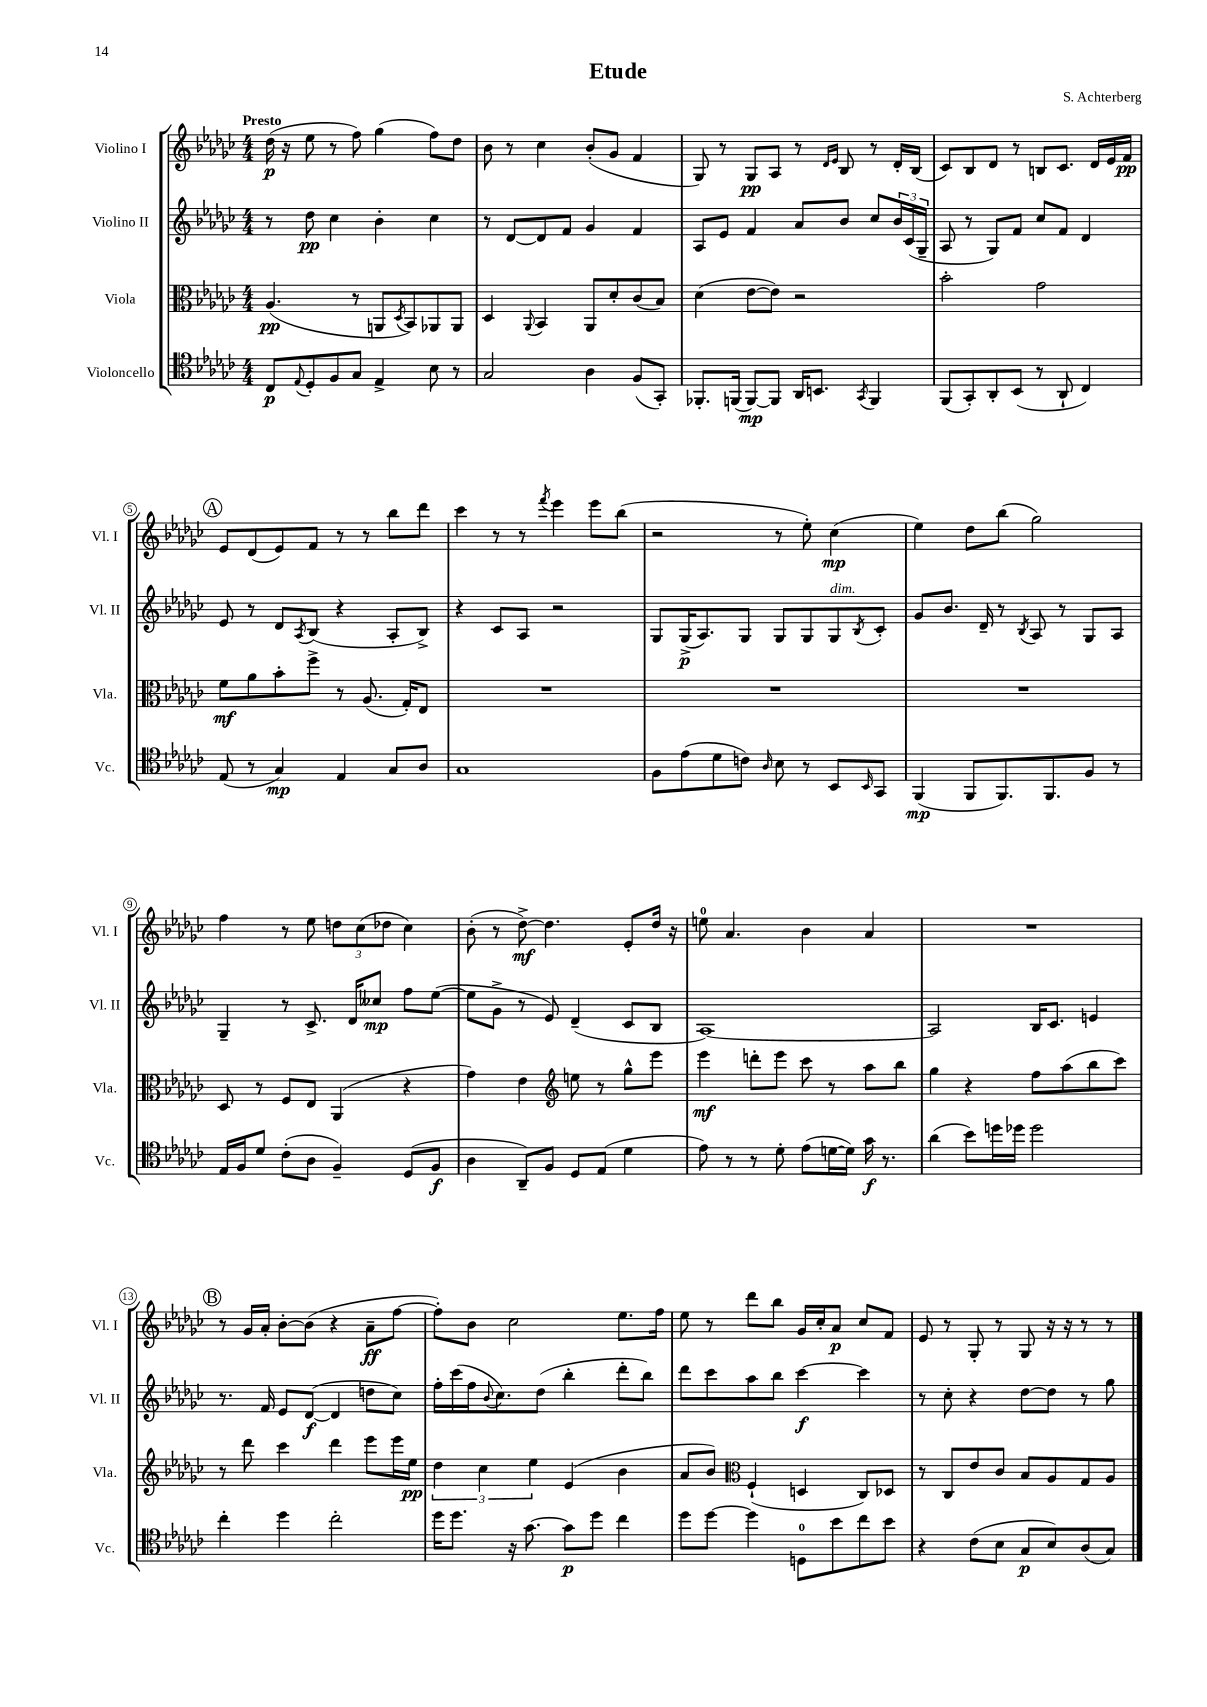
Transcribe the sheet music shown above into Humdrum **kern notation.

**kern	**dynam	**kern	**dynam	**kern	**dynam	**kern	**dynam
*part4	*part4	*part3	*part3	*part2	*part2	*part1	*part1
*staff4	*staff4	*staff3	*staff3	*staff2	*staff2	*staff1	*staff1
*I"Violoncello	*	*I"Viola	*	*I"Violino II	*	*I"Violino I	*
*I'Vc.	*	*I'Vla.	*	*I'Vl. II	*	*I'Vl. I	*
*clefC4	*	*clefC3	*	*clefG2	*	*clefG2	*
*k[b-e-a-d-g-c-]	*	*k[b-e-a-d-g-c-]	*	*k[b-e-a-d-g-c-]	*	*k[b-e-a-d-g-c-]	*
*M4/4	*	*M4/4	*	*M4/4	*	*M4/4	*
=1	=1	=1	=1	=1	=1	=1	=1
!	!	!	!	!	!	!LO:TX:a:B:t=Presto	!
8C-/L	p	(4.A-/	pp	8r	.	(16dd-\	p
.	.	.	.	.	.	16r	.
8qqE-/	.	.	.	.	.	.	.
8D-'/	.	.	.	8dd-\	pp	8ee-\	.
8F/	.	.	.	4cc-\	.	8r	.
8G-/J	.	8r	.	.	.	8ff\)	.
4E-^/	.	8AAn/L	.	4b-'\	.	(4gg-\	.
.	.	8qD-/	.	.	.	.	.
.	.	8BB-/)	.	.	.	.	.
8B-\	.	8AA-X/	.	4cc-\	.	8ff\L)	.
8r	.	8AA-/J	.	.	.	8dd-\J	.
=2	=2	=2	=2	=2	=2	=2	=2
2G-/	.	4D-/	.	8r	.	8b-\	.
.	.	.	.	[8d-/L	.	8r	.
.	.	8qqAA-/	.	.	.	.	.
.	.	4BB-/	.	8d-/]	.	4cc-\	.
.	.	.	.	8f/J	.	.	.
4A-\	.	8AA-/L	.	4g-/	.	(8b-'/L	.
.	.	8d-'/	.	.	.	8g-/J	.
(8F/L	.	(8c-/	.	4f/	.	4f/	.
8GG-'/J)	.	8B-/J)	.	.	.	.	.
=3	=3	=3	=3	=3	=3	=3	=3
8.FF-X'/L	.	(4d-\	.	8A-/L	.	8G-/)	.
.	.	.	.	8e-/J	.	8r	.
(16FFn/Jk	.	.	.	.	.	.	.
[8FF/L)	mp	[8e-\L	.	4f/	.	8G-/L	pp
8FF/J]	.	8e-\J])	.	.	.	8A-/J	.
16AA-/KL	.	2r	.	8a-/L	.	8r	.
8.BBn/J	.	.	.	.	.	.	.
.	.	.	.	.	.	16qqd-/LL	.
.	.	.	.	.	.	16qqe-/JJ	.
.	.	.	.	8b-/J	.	8B-/	.
8qGG-/	.	.	.	.	.	.	.
4FF/	.	.	.	8cc-/L	.	8r	.
.	.	.	.	24b-/L	.	16d-'/LL	.
.	.	.	.	(24c-/	.	.	.
.	.	.	.	.	.	(16B-/JJ	.
.	.	.	.	24G-~/JJ	.	.	.
=4	=4	=4	=4	=4	=4	=4	=4
(8FF/L	.	2b-'\	.	8A-/	.	8c-/L)	.
8GG-'/)	.	.	.	8r	.	8B-/	.
8AA-'/	.	.	.	8G-/L)	.	8d-/J	.
(8BB-/J	.	.	.	8f/J	.	8r	.
8r	.	2g-\	.	8cc-/L	.	8Bn/L	.
8AA-`/	.	.	.	8f/J	.	8.c-/J	.
4C-/)	.	.	.	4d-/	.	.	.
.	.	.	.	.	.	16d-/LL	.
.	.	.	.	.	.	16e-/	.
.	.	.	.	.	.	16f/JJ	pp
!!LO:LB:g=z
!!LO:REH:place=s1:t=A
=5	=5	=5	=5	=5	=5	=5	=5
(8E-/	.	8f\L	mf	8e-/	.	8e-/L	.
8r	.	8a-\	.	8r	.	(8d-/	.
4G-/)	mp	8b-'\	.	8d-/L	.	8e-/)	.
.	.	.	.	8qA-/	.	.	.
.	.	8ff^\J	.	(8B-/J	.	8f/J	.
4E-/	.	8r	.	4r	.	8r	.
.	.	(8.A-/	.	.	.	8r	.
8G-/L	.	.	.	8A-'/L	.	8bb-\L	.
.	.	16G-'/KL)	.	.	.	.	.
8A-/J	.	8E-/J	.	8B-^/J)	.	8ddd-\J	.
=6	=6	=6	=6	=6	=6	=6	=6
1G-	.	1r	.	4r	.	4ccc-\	.
.	.	.	.	8c-/L	.	8r	.
.	.	.	.	8A-/J	.	8r	.
.	.	.	.	.	.	8qfff/	.
.	.	.	.	2r	.	4eee-\	.
.	.	.	.	.	.	8eee-\L	.
.	.	.	.	.	.	(8bb-\J	.
=7	=7	=7	=7	=7	=7	=7	=7
8F\L	.	1r	.	8G-/L	.	2r	.
(8e-\	.	.	.	(16G-^/K	p	.	.
.	.	.	.	8.A-/)	.	.	.
8d-\	.	.	.	.	.	.	.
8cn\J)	.	.	.	8G-/J	.	.	.
16qqA-/	.	.	.	.	.	.	.
8B-\	.	.	.	8G-/L	.	8r	.
8r	.	.	.	8G-/	.	8ee-'\)	.
!	!	!	!	!LO:TX:a:i:t=dim.	!	!	!
8BB-/L	.	.	.	8G-/	.	(4cc-\	mp
16qqBB-/	.	.	.	8qB-/	.	.	.
8GG-/J	.	.	.	8c-'/J	.	.	.
=8	=8	=8	=8	=8	=8	=8	=8
(4FF/	mp	1r	.	8g-/L	.	4ee-\)	.
.	.	.	.	8.b-/J	.	.	.
8FF/L	.	.	.	.	.	8dd-\L	.
.	.	.	.	16d-~/	.	.	.
8.FF/)	.	.	.	8r	.	(8bb-\J	.
.	.	.	.	8qB-/	.	.	.
.	.	.	.	8A-/	.	2gg-\)	.
8.FF/	.	.	.	.	.	.	.
.	.	.	.	8r	.	.	.
8F/J	.	.	.	8G-/L	.	.	.
8r	.	.	.	8A-/J	.	.	.
!!LO:LB:g=z
=9	=9	=9	=9	=9	=9	=9	=9
16E-/LL	.	8D-/	.	4G-~/	.	4ff\	.
16F/J	.	.	.	.	.	.	.
8d-/J	.	8r	.	.	.	.	.
(8c-'\L	.	8F/L	.	8r	.	8r	.
8A-\J	.	8E-/J	.	8.c-^/	.	8ee-\	.
4F~/)	.	(4AA-/	.	.	.	12ddn\L	.
.	.	.	.	16d-/KL	.	.	.
.	.	.	.	.	.	(12cc-\	.
.	.	.	.	8cc--X/J	mp	.	.
.	.	.	.	.	.	12dd-X\J	.
(8D-/L	.	4r	.	8ff\L	.	4cc-\)	.
8F/J	f	.	.	([8ee-\J	.	.	.
=10	=10	=10	=10	=10	=10	=10	=10
4A-\	.	4g-\)	.	8ee-\L]	.	(8b-'\	.
.	.	.	.	8g-^\J	.	8r	.
8AA-~/L)	.	4e-\	.	8r	.	[8dd-^\)	mf
8F/J	.	.	.	8e-/)	.	4.dd-\]	.
*	*	*clefG2	*	*	*	*	*
8D-/L	.	8een\	.	(4d-~/	.	.	.
(8E-/J	.	8r	.	.	.	.	.
4d-\	.	8gg-^^\L	.	8c-/L	.	8e-'/L	.
.	.	8eee-\J	.	8B-/J	.	16dd-/Jk	.
.	.	.	.	.	.	16r	.
=11	=11	=11	=11	=11	=11	=11	=11
8e-\)	.	4eee-\	mf	[1A-)	.	8een\	.
8r	.	.	.	.	.	4.a-/	.
8r	.	8dddn'\L	.	.	.	.	.
8d-'\	.	8eee-\J	.	.	.	.	.
(8e-\L	.	8ccc-\	.	.	.	4b-\	.
[16dn\L	.	8r	.	.	.	.	.
16d\JJ])	.	.	.	.	.	.	.
16g-\	f	8aa-\L	.	.	.	4a-/	.
8.r	.	.	.	.	.	.	.
.	.	8bb-\J	.	.	.	.	.
=12	=12	=12	=12	=12	=12	=12	=12
(4a-\	.	4gg-\	.	2A-/]	.	1r	.
8b-\L)	.	4r	.	.	.	.	.
16ddn\L	.	.	.	.	.	.	.
16dd-X\JJ	.	.	.	.	.	.	.
2dd-\	.	8ff\L	.	16B-/KL	.	.	.
.	.	.	.	8.c-/J	.	.	.
.	.	(8aa-\	.	.	.	.	.
.	.	8bb-\	.	4en/	.	.	.
.	.	8ccc-\J)	.	.	.	.	.
!!LO:LB:g=z
!!LO:REH:place=s1:t=B
=13	=13	=13	=13	=13	=13	=13	=13
4cc-'\	.	8r	.	8.r	.	8r	.
.	.	8ddd-\	.	.	.	16g-/LL	.
.	.	.	.	16f/	.	16a-'/JJ	.
4dd-\	.	4ccc-\	.	8e-/L	.	[8b-'\L	.
.	.	.	.	([8d-/J	f	(8b-\J]	.
2cc-'\	.	4ddd-\	.	4d-/]	.	4r	.
.	.	8eee-\L	.	8ddn\L	.	8a-~\L	ff
.	.	16eee-\L	.	8cc-\J)	.	[8ff\J	.
.	.	16ee-\JJ	pp	.	.	.	.
=14	=14	=14	=14	=14	=14	=14	=14
16dd-\KL	.	6dd-\	.	16ff'\LL	.	8ff'\L])	.
8.dd-\J	.	.	.	(16ccc-\	.	.	.
.	.	.	.	16ff\J	.	8b-\J	.
.	.	6cc-\	.	.	.	.	.
.	.	.	.	8qqb-/	.	.	.
.	.	.	.	8.cc-\)	.	.	.
16r	.	.	.	.	.	2cc-\	.
[8.g-\	.	.	.	.	.	.	.
.	.	6ee-\	.	.	.	.	.
.	.	.	.	(8dd-\J	.	.	.
8g-\L]	p	(4e-/	.	4bb-'\	.	.	.
8dd-\J	.	.	.	.	.	.	.
4cc-\	.	4b-\	.	8ddd-'\L	.	8.ee-\L	.
.	.	.	.	8bb-\J)	.	.	.
.	.	.	.	.	.	16ff\Jk	.
=15	=15	=15	=15	=15	=15	=15	=15
8dd-\L	.	8a-/L	.	8ddd-\L	.	8ee-\	.
[8dd-\J	.	8b-/J)	.	8ccc-\	.	8r	.
*	*	*clefC3	*	*	*	*	*
4dd-\]	.	(4F`/	.	8aa-\	.	8ddd-\L	.
.	.	.	.	8bb-\J	.	8bb-\J	.
8Dn\L	.	4Dn/	.	[4ccc-\	f	16g-/LL	.
.	.	.	.	.	.	16cc-'/J	.
8b-\	.	.	.	.	.	8a-/J	p
8cc-\	.	8C-/L)	.	4ccc-\]	.	8cc-/L	.
8b-\J	.	8D-X/J	.	.	.	8f/J	.
=16	=16	=16	=16	=16	=16	=16	=16
4r	.	8r	.	8r	.	8e-/	.
.	.	8C-/L	.	8cc-'\	.	8r	.
(8c-\L	.	8e-/	.	4r	.	8G-'/	.
8B-\J	.	8c-/J	.	.	.	8r	.
8G-/L	p	8B-/L	.	[8dd-\L	.	8G-/	.
8B-/)	.	8A-/	.	8dd-\J]	.	16r	.
.	.	.	.	.	.	16r	.
(8A-/	.	8G-/	.	8r	.	8r	.
8G-/J)	.	8A-/J	.	8gg-\	.	8r	.
==	==	==	==	==	==	==	==
*-	*-	*-	*-	*-	*-	*-	*-
